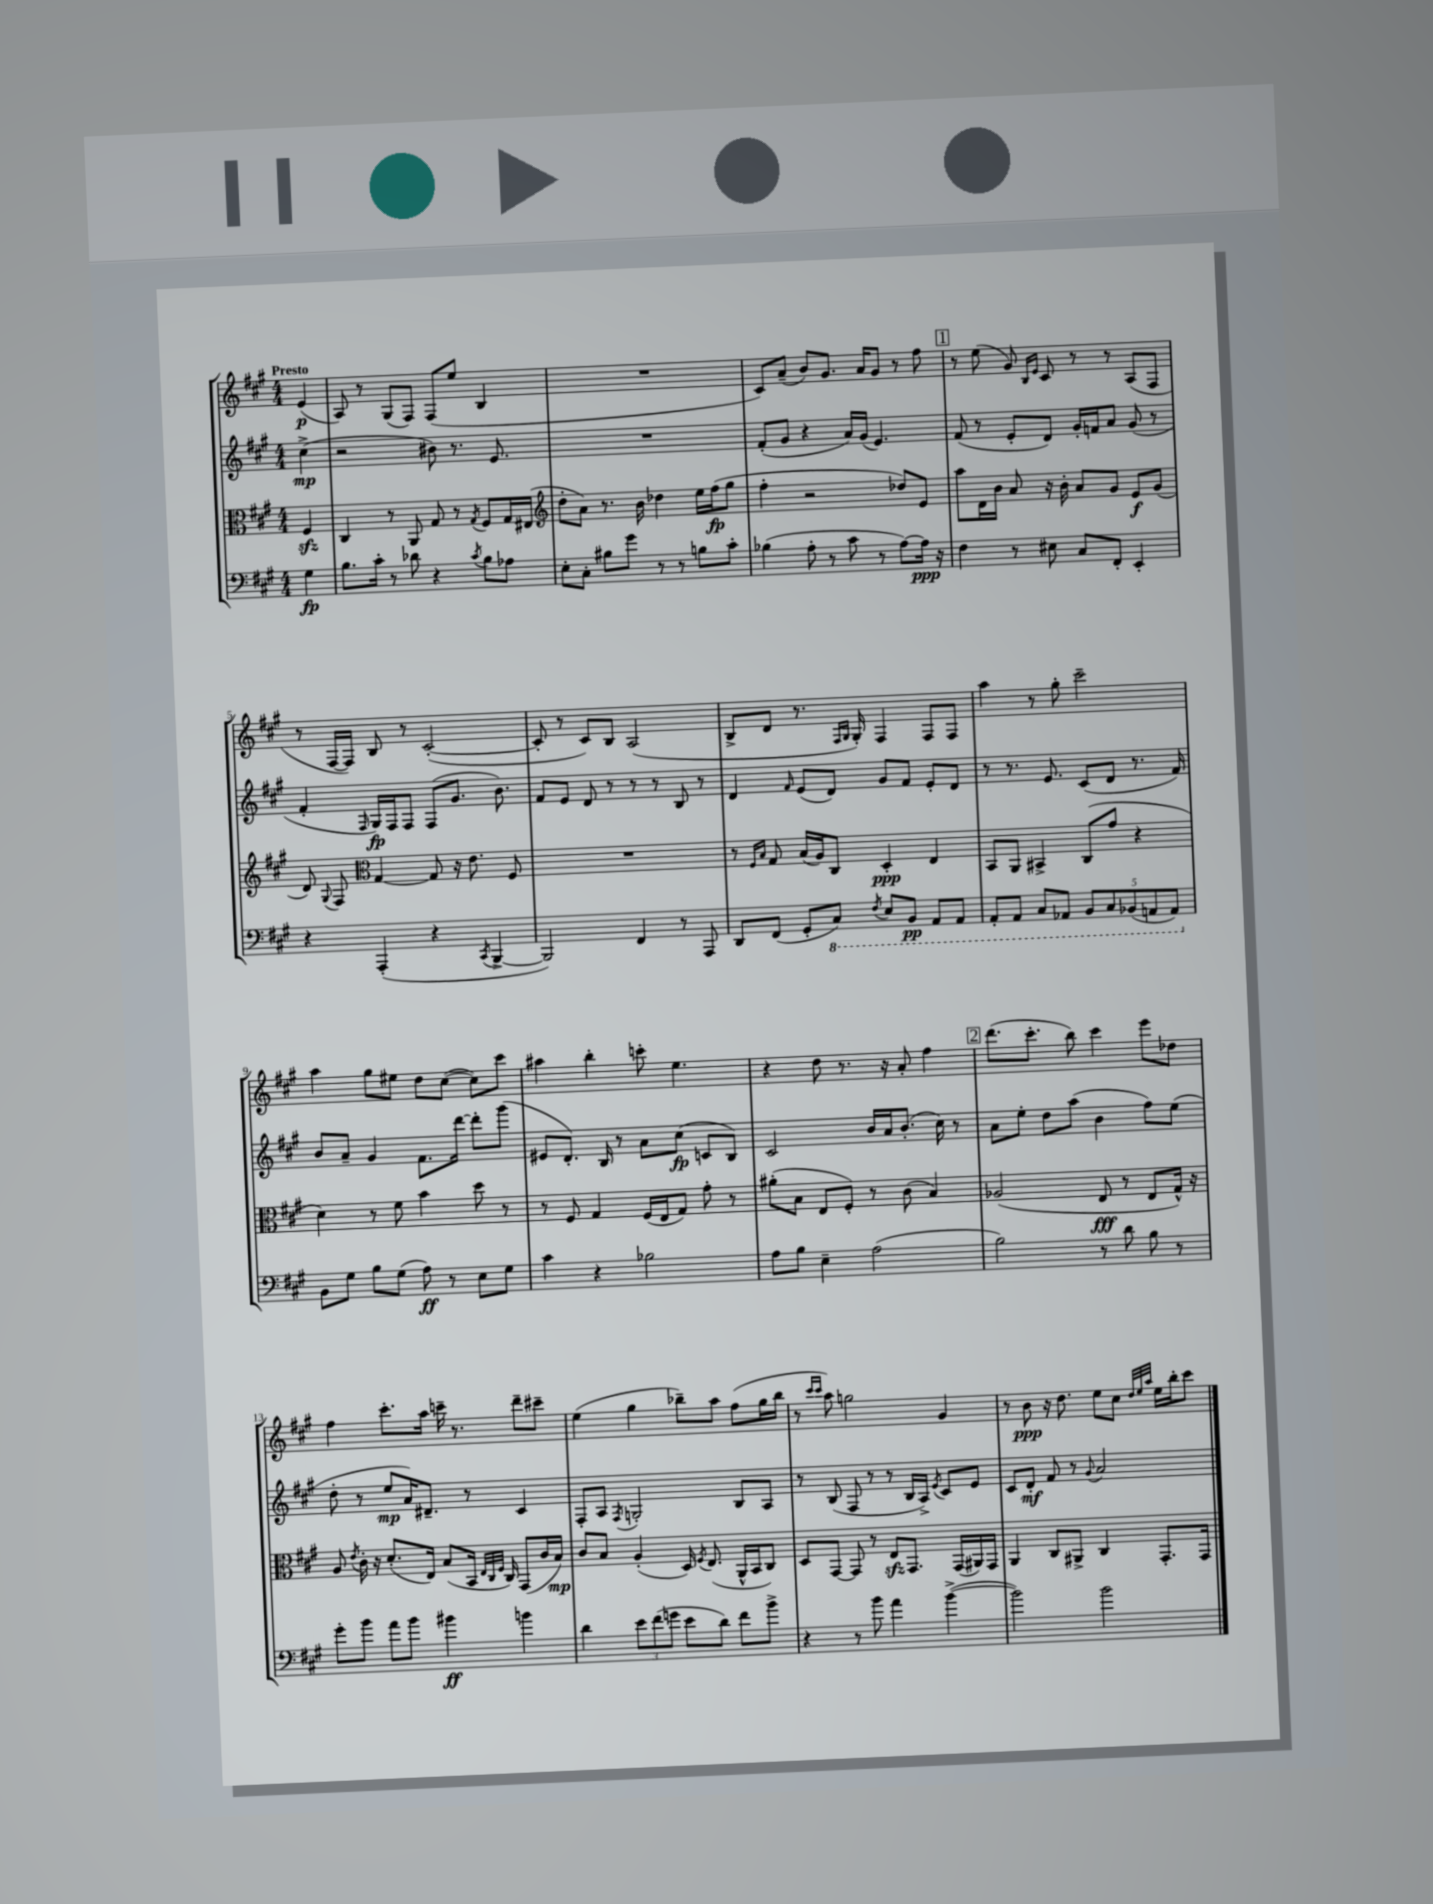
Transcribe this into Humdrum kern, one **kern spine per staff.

**kern	**dynam	**kern	**dynam	**kern	**dynam	**kern	**dynam
*part4	*part4	*part3	*part3	*part2	*part2	*part1	*part1
*staff4	*staff4	*staff3	*staff3	*staff2	*staff2	*staff1	*staff1
*clefF4	*	*clefC3	*	*clefG2	*	*clefG2	*
*k[f#c#g#]	*	*k[f#c#g#]	*	*k[f#c#g#]	*	*k[f#c#g#]	*
*M4/4	*	*M4/4	*	*M4/4	*	*M4/4	*
=	=	=	=	=	=	=	=
!	!	!	!	!	!	!LO:TX:a:B:t=Presto	!
4G#\	fp	4F#zz/	.	(4cc#^\	mp	(4e/	p
=1	=1	=1	=1	=1	=1	=1	=1
8.B\L	.	4C#/	.	2r	.	8A/)	.
.	.	.	.	.	.	8r	.
16c#'\Jk	.	.	.	.	.	.	.
8r	.	8r	.	.	.	(8G#/L	.
8d-X\	.	8AA/	.	.	.	8F#/J)	.
4r	.	8G#/	.	8b#X\)	.	(8F#/L	.
.	.	8r	.	8.r	.	8ee/J	.
8qc#/	.	8qG#/	.	.	.	.	.
8B\L	.	8F#/L	.	.	.	4B/	.
.	.	.	.	8.e/	.	.	.
8A-X\J	.	16G#/L	.	.	.	.	.
.	.	(16E#X/JJ	.	.	.	.	.
=2	=2	=2	=2	=2	=2	=2	=2
*	*	*clefG2	*	*	*	*	*
8E'\L	.	8dd'\L	.	1r	.	1r	.
8C#'\J	.	8a\J)	.	.	.	.	.
8B#X\L	.	8.r	.	.	.	.	.
8g#\J	.	.	.	.	.	.	.
.	.	16b\	.	.	.	.	.
8r	.	4dd-X\	.	.	.	.	.
8r	.	.	.	.	.	.	.
8Bn\L	.	16ee\LL	.	.	.	.	.
.	.	(16ff#\J	fp	.	.	.	.
8c#'\J	.	8gg#\J	.	.	.	.	.
=3	=3	=3	=3	=3	=3	=3	=3
(4B-X\	.	4ff#'\	.	(8f#'/L	.	8c#/L)	.
.	.	.	.	8g#/J	.	(8a~/J	.
8A'\	.	2r	.	4r	.	8b/L)	.
8r	.	.	.	.	.	8.g#/J	.
8c#\	.	.	.	16a/LL)	.	.	.
.	.	.	.	(16g#/JJ	.	16a/KL	.
8r	.	.	.	4.e/)	.	8g#/J	.
[8A\L)	.	8dd-X/L)	.	.	.	8r	.
16A\Jk]	ppp	8e/J	.	.	.	8ff#\	.
16r	.	.	.	.	.	.	.
!!LO:REH:place=s1:t=1
=4	=4	=4	=4	=4	=4	=4	=4
4F#\	.	8aa\L	.	(8f#/	.	8r	.
.	.	16d\L	.	8r	.	(8ee\	.
.	.	16b\JJ	.	.	.	.	.
8r	.	8a/	.	8e'/L	.	8g#/)	.
.	.	.	.	.	.	16qqB/LL	.
.	.	.	.	.	.	16qqe/JJ	.
8E#X\	.	16r	.	8d/J)	.	8c#/	.
.	.	16b'\	.	.	.	.	.
8C#/L	.	8a/L	.	16g#'/LL	.	8r	.
.	.	.	.	16fn/J	.	.	.
8FF#'/J	.	8g#/J	.	8a/J	.	8r	.
4EE'/	.	8e/L	f	(8g#/	.	(8A/L	.
.	.	(8g#/J	.	8r	.	8F#/J	.
!!LO:LB:g=z
=5	=5	=5	=5	=5	=5	=5	=5
4r	.	8d/)	.	4f#'/	.	8r	.
.	.	8qqG#/	.	.	.	.	.
.	.	8F#/	.	.	.	[16F#/LL	.
.	.	.	.	.	.	16F#/JJ])	.
*	*	*clefC3	*	*	*	*	*
.	.	.	.	16qqF#/	.	.	.
(4AAA'/	.	[4G#/	.	16G#/LL)	fp	8B/	.
.	.	.	.	16F#/J	.	.	.
.	.	.	.	8F#/J	.	8r	.
4r	.	8G#/]	.	(8F#/L	.	([2c#'/	.
.	.	16r	.	8.g#/J	.	.	.
.	.	8.e\	.	.	.	.	.
8qCC#/	.	.	.	.	.	.	.
[4BBB^/	.	.	.	.	.	.	.
.	.	.	.	8.b\)	.	.	.
.	.	8F#/	.	.	.	.	.
=6	=6	=6	=6	=6	=6	=6	=6
2BBB/])	.	1r	.	8f#/L	.	8c#'/]	.
.	.	.	.	8e/J	.	8r	.
.	.	.	.	8d/	.	8c#/L)	.
.	.	.	.	8r	.	8B/J	.
4FF#/	.	.	.	8r	.	(2A/	.
.	.	.	.	8r	.	.	.
8r	.	.	.	8B/	.	.	.
8AAA/	.	.	.	8r	.	.	.
=7	=7	=7	=7	=7	=7	=7	=7
8DD/L	.	8r	.	4d/	.	8B^/L	.
.	.	16qqF#/LL	.	.	.	.	.
.	.	16qqB/JJ	.	.	.	.	.
(8FF#/J	.	8G#/	.	.	.	8d/J	.
.	.	.	.	16qqf#/	.	.	.
8GG#'/L	.	(16B/LL	.	(8e/L	.	8.r	.
.	.	16A/J)	.	.	.	.	.
*8ba	*	*	*	*	*	*	*
8CC#/J)	.	8C#/J	.	8d/J)	.	.	.
.	.	.	.	.	.	16qqF#/LL	.
.	.	.	.	.	.	16qqG#/JJ	.
.	.	.	.	.	.	16G#'/)	.
8qFF#/	.	.	.	.	.	.	.
8EE/L	.	4D'/	ppp	8g#/L	.	4F#/	.
8BBB/J	pp	.	.	8f#/J	.	.	.
8AAA/L	.	4E/	.	8e'/L	.	8F#/L	.
8AAA/J	.	.	.	8d/J	.	8F#/J	.
=8	=8	=8	=8	=8	=8	=8	=8
8AAA'/L	.	8BB/L	.	8r	.	4aa\	.
8AAA/J	.	8AA/J	.	8.r	.	.	.
8CC#/L	.	4BB#X^/	.	.	.	8r	.
.	.	.	.	8.e/	.	.	.
8AAA-X/J	.	.	.	.	.	8gg#'\	.
10BBB/L	.	(8C#/L	.	(8c#/L	.	2ccc#~\	.
10CC#/	.	.	.	.	.	.	.
.	.	8g#/J	.	8d/J	.	.	.
(10BBB-X/	.	.	.	.	.	.	.
.	.	4r	.	8.r	.	.	.
10AAAn/	.	.	.	.	.	.	.
10AAA/J)	.	.	.	.	.	.	.
.	.	.	.	16f#/)	.	.	.
!!LO:LB:g=z
=9	=9	=9	=9	=9	=9	=9	=9
*X8ba	*	*	*	*	*	*	*
8BB\L	.	4d\)	.	8b/L	.	4aa\	.
8G#\J	.	.	.	8a~/J	.	.	.
8B\L	.	8r	.	4g#/	.	8gg#\L	.
(8G#\J	.	8f#\	.	.	.	8ee#X\J	.
8A\)	ff	4b\	.	8.f#\L	.	8dd\L	.
8r	.	.	.	.	.	([8cc#\J	.
.	.	.	.	[16ddd\Jk	.	.	.
8E\L	.	8dd\	.	8ddd'\L]	.	8cc#\L])	.
8G#\J	.	8r	.	(8ggg#\J	.	8ccc#\J	.
=10	=10	=10	=10	=10	=10	=10	=10
4c#\	.	8r	.	8e#X/L	.	4aa#X\	.
.	.	8F#/	.	8.d'/J)	.	.	.
4r	.	4G#/	.	.	.	4bb'\	.
.	.	.	.	16B/	.	.	.
.	.	.	.	8r	.	.	.
2B-X\	.	(16F#/LL	.	8a\L	.	8cccn'\	.
.	.	16E/J	.	.	.	.	.
.	.	8G#/J)	.	(8cc#\J	fp	4.ee\	.
.	.	8g#'\	.	8cn/L	.	.	.
.	.	8r	.	8B/J)	.	.	.
=11	=11	=11	=11	=11	=11	=11	=11
8A\L	.	(8a#X'\L	.	2c#/	.	4r	.
8B\J	.	8B\J	.	.	.	.	.
4E~\	.	8E/L	.	.	.	8dd\	.
.	.	8F#'/J)	.	.	.	8.r	.
(2A\	.	8r	.	16b/LL	.	.	.
.	.	.	.	16a/J	.	16r	.
.	.	(8c#\	.	(8.b'/J	.	8a'/	.
.	.	4B/)	.	.	.	4ff#\	.
.	.	.	.	16cc#\)	.	.	.
.	.	.	.	8r	.	.	.
!!LO:REH:place=s1:t=2
=12	=12	=12	=12	=12	=12	=12	=12
2B\)	.	(2A-X/	.	8a\L	.	(8.ddd\L	.
.	.	.	.	8ee'\J	.	.	.
.	.	.	.	.	.	8.ccc#'\J	.
.	.	.	.	8dd\L	.	.	.
.	.	.	.	(8aa\J	.	8bb\)	.
8r	.	8E/	fff	4b\	.	4ccc#\	.
8d\	.	8r	.	.	.	.	.
8B\	.	8E/L	.	8ff#\L)	.	8eee\L	.
8r	.	16G#^^/Jk)	.	(8ee\J	.	8dd-X\J	.
.	.	16r	.	.	.	.	.
!!LO:LB:g=z
=13	=13	=13	=13	=13	=13	=13	=13
8g#'\L	.	8A/	.	8dd'\	.	4ff#\	.
.	.	8qe/	.	.	.	.	.
8b\J	.	16c#'\	.	8r	.	.	.
.	.	16r	.	.	.	.	.
8a\L	.	(8.d'/L	.	8ee/L	mp	8.ccc#'\L	.
8b\J	.	.	.	16a/K)	.	.	.
.	.	16E/Jk)	.	8.d#X~/J	.	16aa\Jk	.
4b#X\	ff	(8B/L	.	.	.	16cccn~\	.
.	.	.	.	.	.	8.r	.
.	.	16BB/Jk	.	8r	.	.	.
.	.	32qqE/LLL	.	.	.	.	.
.	.	32qqC#/	.	.	.	.	.
.	.	32qqF#/JJJ	.	.	.	.	.
.	.	16C#/)	.	.	.	.	.
4bn\	.	(8GG#/L	.	4c#/	.	8ddd~\L	.
.	.	16c#/L	.	.	.	8ccc#X~\J	.
.	.	16B/JJ)	mp	.	.	.	.
=14	=14	=14	=14	=14	=14	=14	=14
4d\	.	8c#/L	.	8F#'/L	.	(4ee\	.
.	.	8B/J	.	8A/J	.	.	.
.	.	.	.	8qF#/	.	.	.
12e\L	.	(4A'/	.	2Gn'/	.	4gg#\	.
(12f#\	.	.	.	.	.	.	.
12gn\J	.	.	.	.	.	.	.
8e\L	.	16D/)	.	.	.	8bb-X~\L)	.
.	.	8qF#/	.	.	.	.	.
.	.	(8.E/	.	.	.	.	.
8d\J)	.	.	.	.	.	8aa\J	.
8f#\L	.	16AA^^/LL	.	8B/L	.	(8ff#\L	.
.	.	16BB/J	.	.	.	.	.
8b^\J	.	8C#/J)	.	8A/J	.	16gg#\L	.
.	.	.	.	.	.	16bb-\JJ	.
=15	=15	=15	=15	=15	=15	=15	=15
4r	.	8D/L	.	8r	.	8r	.
.	.	.	.	.	.	16qqccc#/LL	.
.	.	.	.	.	.	16qqccc#/JJ	.
.	.	[8GG#/J	.	(8B/	.	8aa\)	.
8r	.	8GG#/]	.	8F#/	.	2ggn\	.
8b\	.	8r	.	8r	.	.	.
4a\	.	8Ezz/L	.	8r	.	.	.
.	.	8.GG#/J	.	16B/LL	.	.	.
.	.	.	.	16A^/JJ)	.	.	.
.	.	.	.	8qe/	.	.	.
([4b^\	.	.	.	8c#/L	.	4g#/	.
.	.	(16GG#/LL	.	.	.	.	.
.	.	16AA#X/)	.	8e/J	.	.	.
.	.	16GG#/JJ	.	.	.	.	.
=16	=16	=16	=16	=16	=16	=16	=16
2b\])	.	4AA/	.	8c#/L	.	8r	.
.	.	.	.	8d'/J	mf	8b\	ppp
.	.	8C#/L	.	8f#/	.	16r	.
.	.	.	.	.	.	8.dd\	.
.	.	8AA#X^/J	.	8r	.	.	.
.	.	.	.	8qqg#/	.	.	.
2b\	.	4C#/	.	2a/	.	8ee\L	.
.	.	.	.	.	.	8cc#\J	.
.	.	.	.	.	.	32qqdd/LLL	.
.	.	.	.	.	.	32qqee/	.
.	.	.	.	.	.	32qqaa/JJJ	.
.	.	8.GG#'/L	.	.	.	16ee\LL	.
.	.	.	.	.	.	16bb'\J	.
.	.	.	.	.	.	8ccc#\J	.
.	.	16GG#/Jk	.	.	.	.	.
==	==	==	==	==	==	==	==
*-	*-	*-	*-	*-	*-	*-	*-
